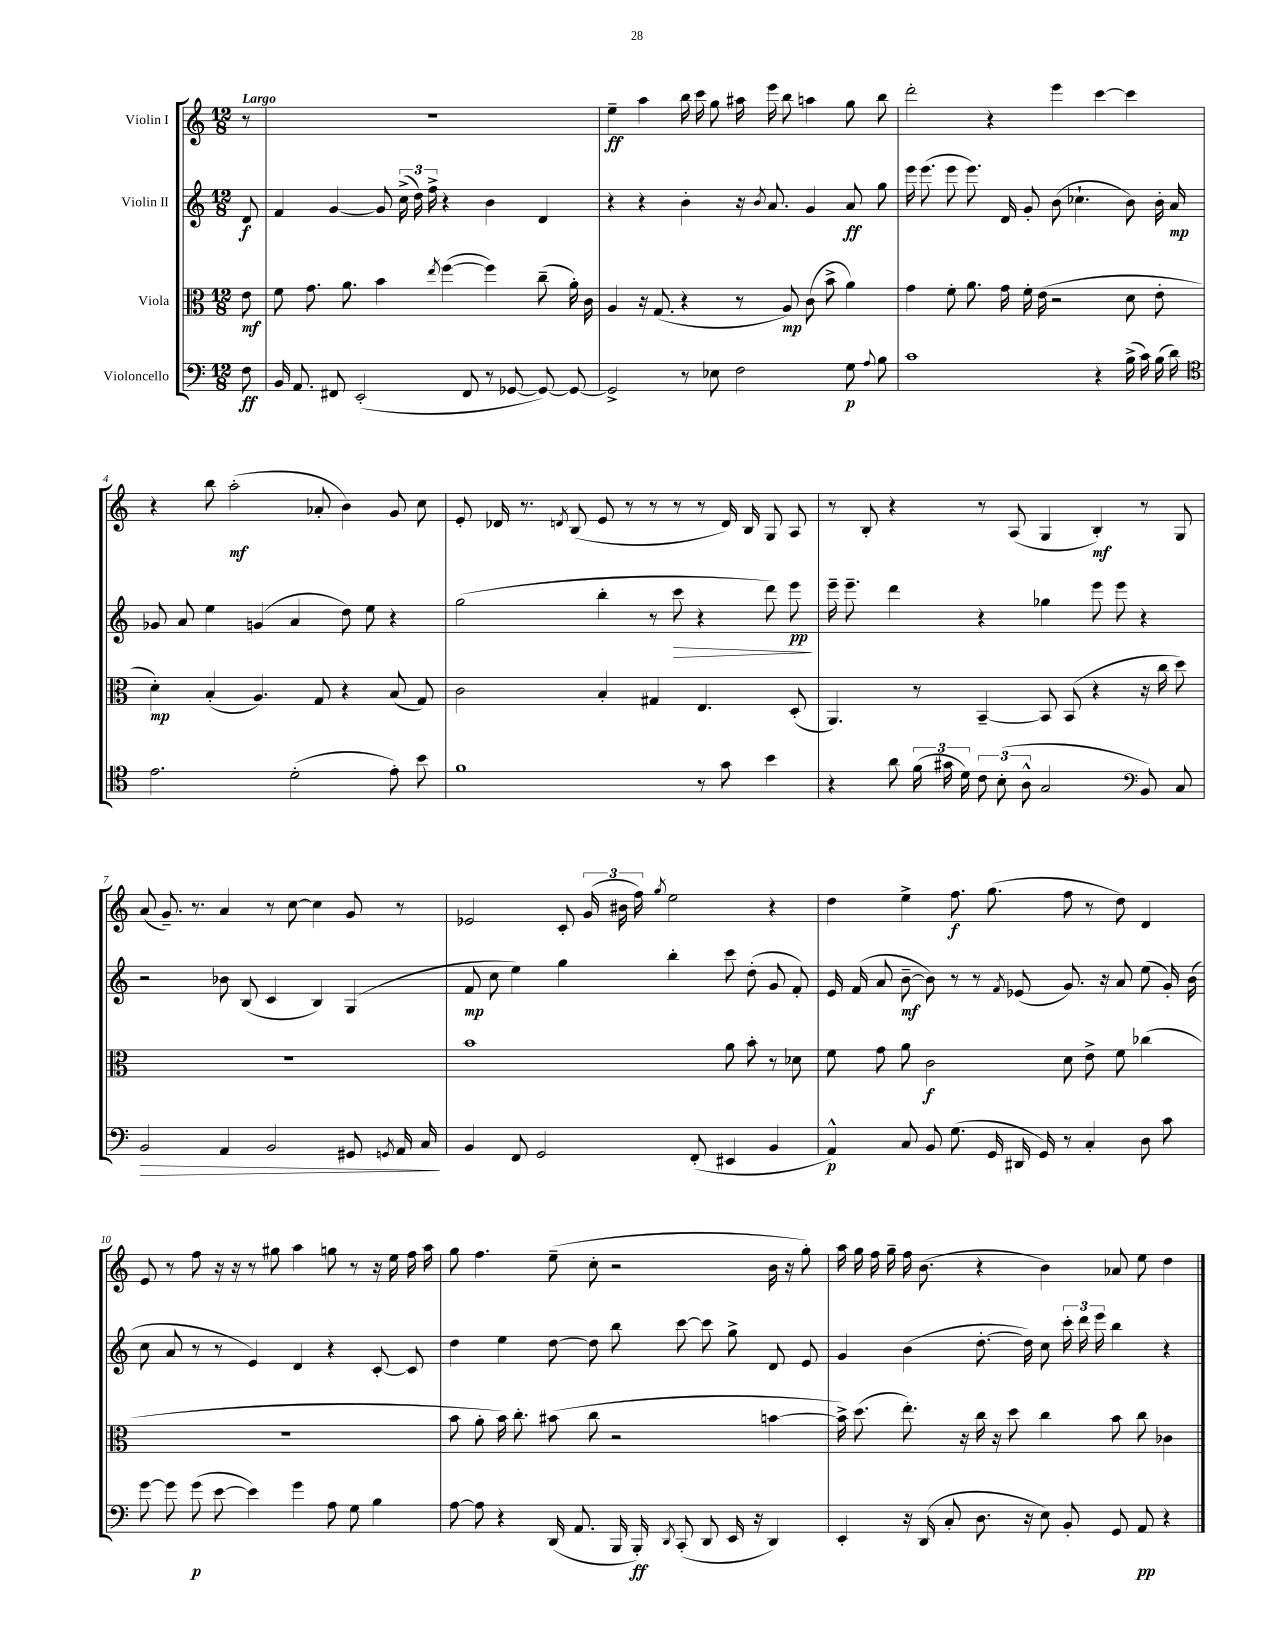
<<
\new StaffGroup <<
\new Staff = "s0" \with { instrumentName = "Violin I" } {
    \clef treble \key c \major \numericTimeSignature \time 12/8 \partial 8 \tempo "Largo"
    \autoBeamOff r8 |
    R1. |
    e''4--\ff a''4 b''16 c'''16 g''8 ais''16 e'''16 b''8 a''4 g''8 b''8 |
    d'''2-. r4 e'''4 c'''4~ c'''4 |
    r4 b''8 a''2-.\mf( aes'8-. b'4) g'8 c''8 |
    e'8-. des'16 r8. \acciaccatura { d'8 } b8( e'8 r8 r8 r8 r8 d'16) b16 g8 a8 |
    r8 b8-. r4 r8 a8( g4 b4-.\mf) r8 g8 |
    a'8( g'8.--) r8. a'4 r8 c''8~ c''4 g'8 r8 |
    ees'2 c'8-. \tuplet 3/2 { g'16( bis'16 f''16) } \acciaccatura { g''8 } e''2 r4 |
    d''4 e''4-> f''8.\f g''8.( f''8 r8 d''8) d'4 |
    e'8 r8 f''8 r16 r16 r8 gis''8 a''4 g''8 r8 r16 e''16 f''16 a''16 |
    g''8 f''4. e''8--( c''8-. r2 b'16 r16 g''8-.) |
    a''16 g''16 f''16 g''16-- f''16 b'8.( r4 b'4) aes'8 e''8 d''4 \bar "|." |
}
\new Staff = "s1" \with { instrumentName = "Violin II" } {
    \clef treble \key c \major \numericTimeSignature \time 12/8 \partial 8
    \autoBeamOff d'8\f |
    f'4 g'4~ g'8 \tuplet 3/2 { c''16->( d''16) f''16-> } r4 b'4 d'4 |
    r4 r4 b'4-. r16 \acciaccatura { b'8 } a'8. g'4 a'8\ff g''8 |
    e'''16 e'''8.( e'''8 e'''8.) d'16 g'8-. b'8( ces''4.-! b'8) b'16-. a'16\mp |
    ges'8 a'8 e''4 g'4( a'4 d''8) e''8 r4 |
    g''2( b''4-. r8 c'''8\> r4 d'''8) e'''8\pp\! |
    e'''16-- e'''8.-- d'''4 r4 ges''4 e'''8 e'''8 r4 |
    r2 bes'8 b8( c'4 b4) g4( |
    f'8\mp c''8 e''4) g''4 b''4-. c'''8 d''8-.( g'8 f'8-.) |
    e'16 f'16( a'8 b'8~--\mf b'8) r8 r8 \acciaccatura { f'8 } ees'8( g'8.) r16 a'8 e''8( g'16-.) b'16( |
    c''8 a'8 r8 r8 e'4) d'4 r4 c'8~-. c'8 |
    d''4 e''4 d''8~ d''8 b''8 c'''8~ c'''8 g''8-> d'8 e'8 |
    g'4 b'4( d''8.~-. d''16) c''8 \tuplet 3/2 { c'''16-. d'''16 e'''16 } b''4 r4 \bar "|." |
}
\new Staff = "s2" \with { instrumentName = "Viola" } {
    \clef alto \key c \major \numericTimeSignature \time 12/8 \partial 8
    \autoBeamOff e'8\mf |
    f'8 g'8. a'8. b'4 \acciaccatura { e''8 } f''4~( f''4) c''8--( a'16-.) c'16 |
    a4 r16 g8.( r4 r8 a8\mp) c'8( b'8-> a'4) |
    g'4 f'8-. a'8. g'16 f'16-. e'16( r2 d'8 e'8-. |
    d'4-.\mp) b4-.( a4.) g8 r4 b8( g8) |
    c'2 b4-. gis4 e4. d8-.( |
    a,4.) r8 b,4~-- b,8 b,8( r4 r16 c''16 d''8) |
    R1. |
    b'1 a'8 b'8-. r8 des'8 |
    f'8 g'8 a'8 c'2\f d'8 e'8-> f'8 ces''4( |
    R1. |
    b'8 a'8-. b'16) c''8.-. bis'8( c''8 r2 b'4~ |
    b'16->) d''8.( e''8.-.) r16 c''16 r16 d''8 c''4 b'8 c''8 ces'4 \bar "|." |
}
\new Staff = "s3" \with { instrumentName = "Violoncello" } {
    \clef bass \key c \major \numericTimeSignature \time 12/8 \partial 8
    \autoBeamOff f8\ff |
    b,16 a,8. fis,8 e,2-.( fis,8 r8 ges,8~ ges,8~) ges,8~ |
    ges,2-> r8 ees8 f2 g8\p \appoggiatura { a8 } b8 |
    c'1 r4 b16->( c'16) b16( d'16) |
    \clef tenor e'2. d'2-.( e'8-.) b'8 |
    f'1 r8 g'8 b'4 |
    r4 a'8 \tuplet 3/2 { f'16( gis'16 d'16) } \tuplet 3/2 { c'8 b8-.( a8-^ } g2 \clef bass b,8) c8 |
    b,2\> a,4 b,2 gis,8 \acciaccatura { g,8 } a,16 c16\! |
    b,4 f,8 g,2 f,8-.( eis,4 b,4 |
    a,4-^\p) c8 b,8 g8.( g,16 dis,16 g,16) r8 c4-. d8 c'8 |
    g'8~ g'8 g'8\p( e'8~ e'4) g'4 a8 g8 b4 |
    a8~ a8 r4 d,16( a,8. b,,16 b,,16-.\ff) \acciaccatura { d,8 } c,8-.( d,8 e,16 r16 d,4) |
    e,4-. r16 d,16( c8-. d8. r16 e8) b,8-. g,8 a,8\pp r4 \bar "|." |
}
>>
>>
